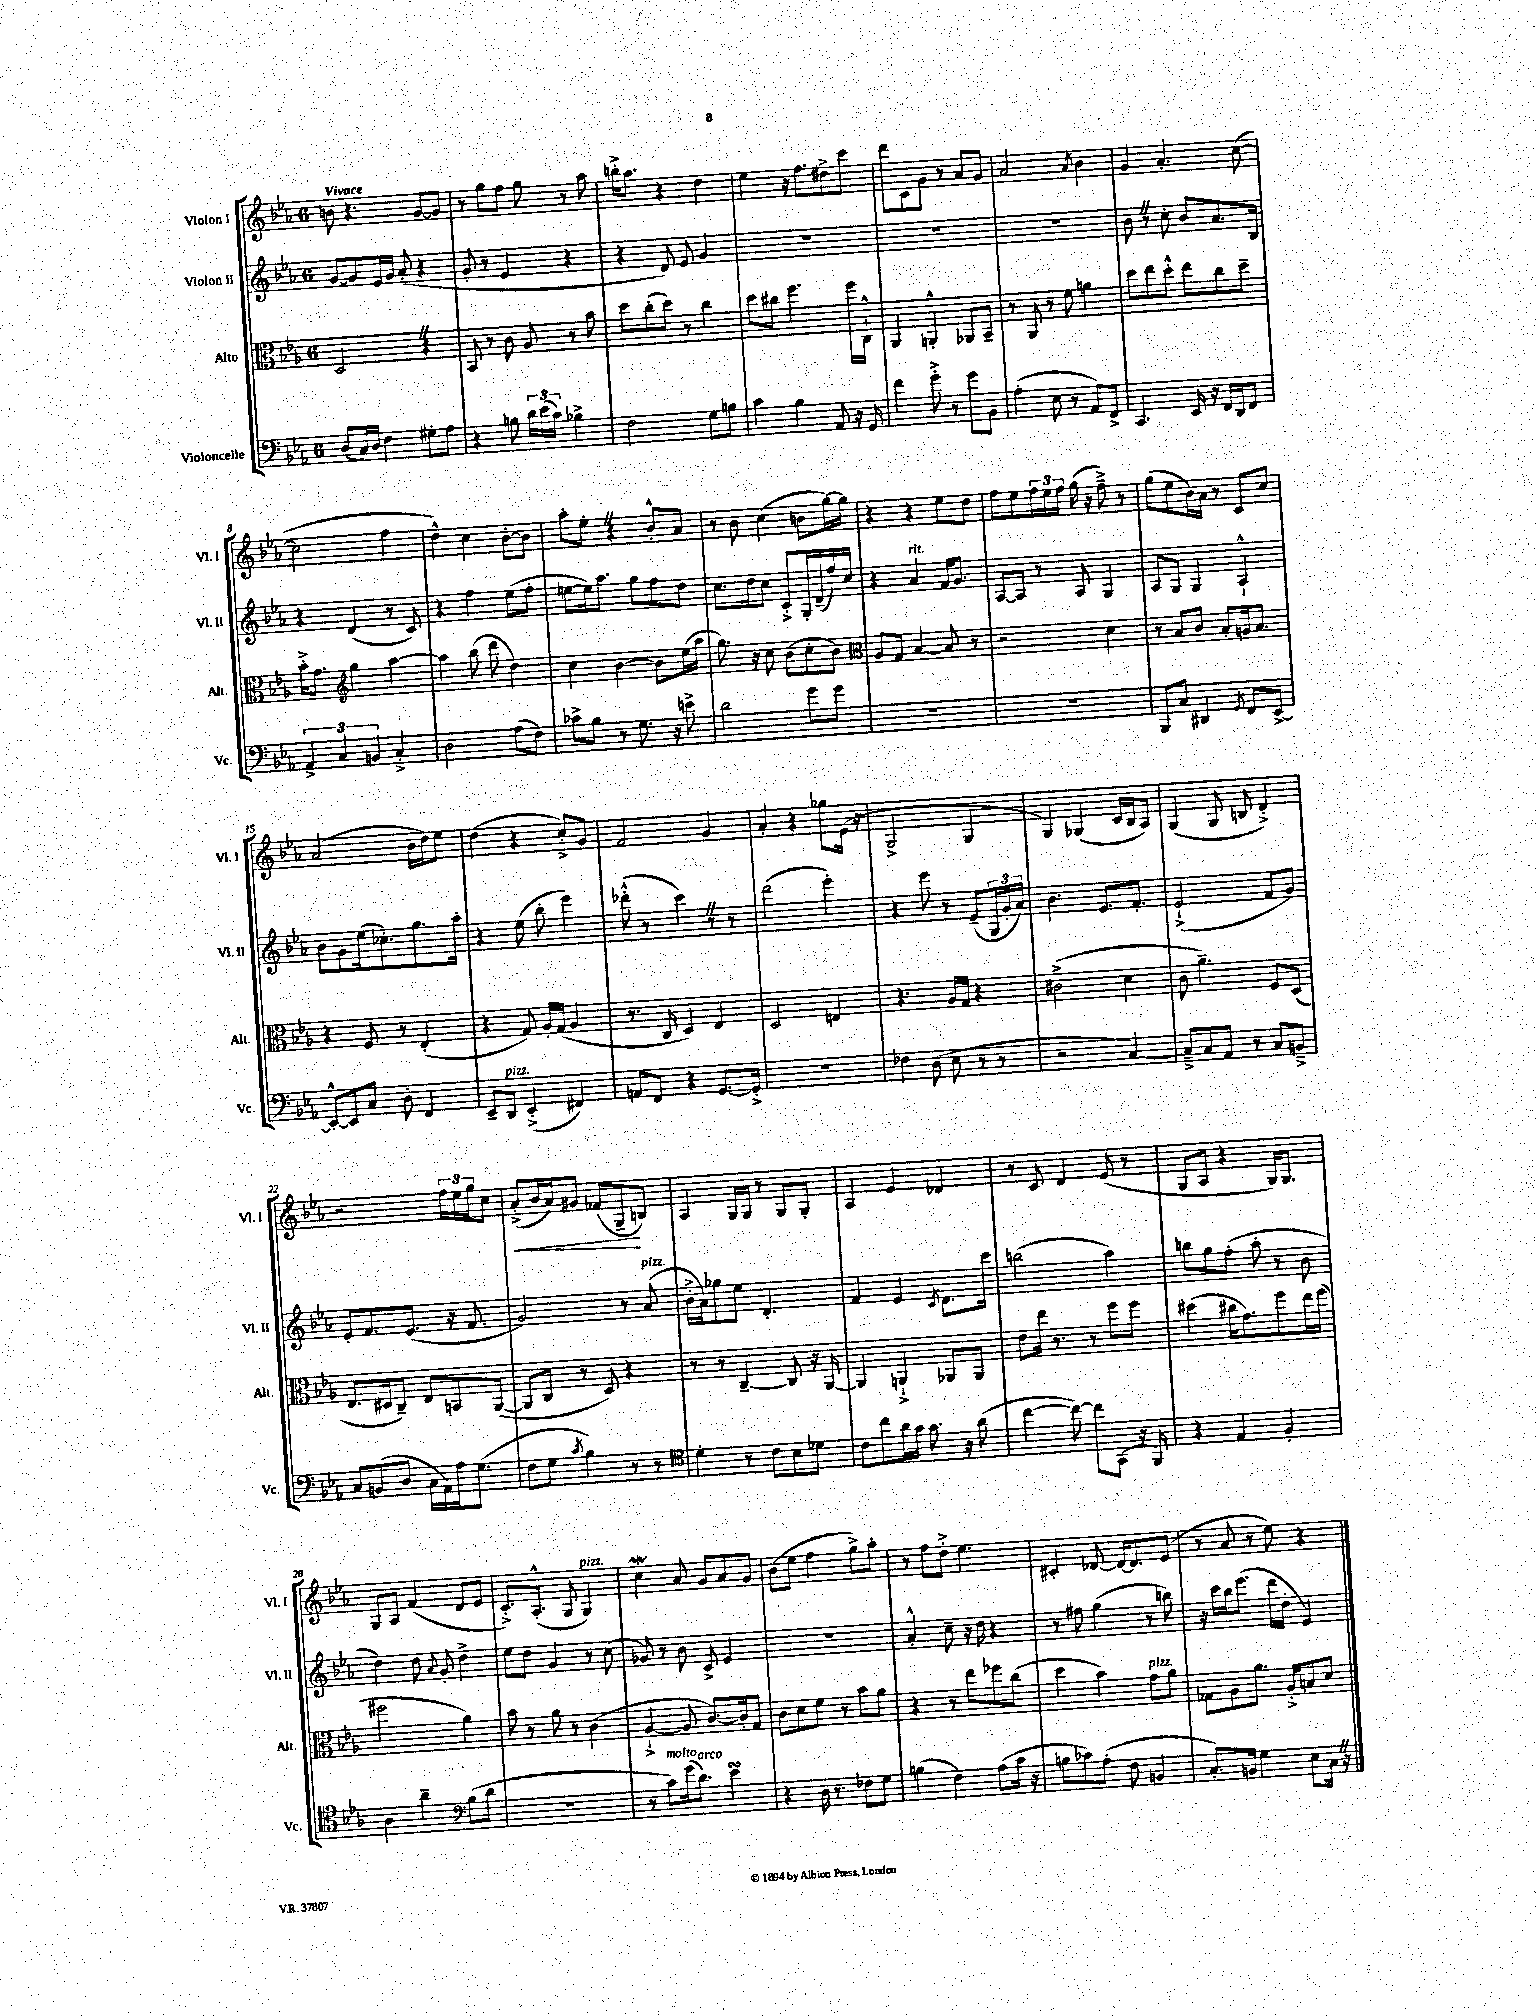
<<
\new StaffGroup <<
\new Staff = "s0" \with { instrumentName = "Violon I" shortInstrumentName = "Vl. I" } {
    \clef treble \key ees \major \once \override Staff.TimeSignature.style = #'single-digit \time 6/8 \tempo "Vivace"
    b'8 r4. g'8~ g'8 |
    r8 g''8 f''8 g''8 r8 aes''8 |
    b''16-.-> aes''8. r4 d''4 |
    ees''4 r16 f''8. dis''8-> c'''8 |
    d'''8 c'8 g'8 r8 aes'8 g'8 |
    aes'2 \acciaccatura { aes'8 } bes'4 |
    g'4 aes'4.-. c''8~( |
    c''2 f''4 |
    d''4-^) c''4 bes'8~-. bes'8 |
    aes''8-. ees''8-. \once \override BreathingSign.text = \markup { \musicglyph "scripts.caesura.straight" } \breathe r4 bes'8-.-^ aes'8 |
    r8 bes'8 c''4( b'8 g''16~) g''16 |
    r4 r4 ees''8 d''8 |
    f''8 ees''8 \tuplet 3/2 { f''16 ees''16 f''16 } g''16( r16 f''8--->) r8 |
    g''8( ees''8 bes'16) aes'16 r8 c'8 c''8 |
    aes'2( bes'16 d''16) ees''8 |
    d''4( r4 c''8-.->) g'8 |
    f'2 g'4 |
    aes'4-. r4 ges''8 ees'16( r16 |
    g2-> g4 |
    g4) ges4( c'16 bes16 aes8) |
    g4( g8 b8 d'4-.->) |
    r2 \tuplet 3/2 { f''16 ees''16 g''16 } c''8 |
    aes'8-.->\<( bes'16 aes'16) gis'8 fes'8( g8--\! b8) |
    aes4 g16 g16 r8 g8 g8-. |
    aes4 ees'4 des'4 |
    r8 c'8 d'4 ees'8( r8 |
    g8 aes8 r4 g16) g8. |
    g8 aes8 f'4( d'8 ees'8 |
    c'8.-.->) aes8.-.-^( g8 g4^\markup { \italic "pizz." }) |
    c''4\mordent aes'8 g'8 aes'8 g'8 |
    bes'8( ees''8 f''4 g''8->) aes''8-. |
    r8 f''8 d''8-.-> ees''4. |
    cis'4-. des'8~ des'16~ des'8. ees'8( |
    r8 aes'8 r8 ees''8) r4 \bar "|." |
}
\new Staff = "s1" \with { instrumentName = "Violon II" shortInstrumentName = "Vl. II" } {
    \clef treble \key ees \major \once \override Staff.TimeSignature.style = #'single-digit \time 6/8
    g'8~ g'8 ees'16 g'16 aes'8-.( r4 |
    g'8-. r8 ees'4 r4 |
    r4 d'8) ees'8 g'4 |
    R2. |
    R2. |
    R2. |
    bes'8 \once \override BreathingSign.text = \markup { \musicglyph "scripts.caesura.straight" } \breathe r8 c''8-. bes'8 aes'8. bes16 |
    r4 d'4( r8 c'8) |
    r4 f''4 ees''8( f''8-. |
    e''8~ e''16) aes''8. g''8 f''8 d''8 |
    c''8. d''16 c''8 c'8-.-> g16-. d'16--( f''16) c''16 |
    r4 aes'4^\markup { \italic "rit." } f'16 g'8. |
    aes8~ aes8 r8 aes8 g4 |
    aes8 g8 g4 aes4-!-^ |
    bes'8 g'8 ees''16( ces''8.-.) g''8. aes''16-. |
    r4 ees''8( bes''8-. ees'''4) |
    des'''8-.-^( r8 c'''4) \once \override BreathingSign.text = \markup { \musicglyph "scripts.caesura.straight" } \breathe r8 r8 |
    d'''2( ees'''4-.) |
    r4 ees'''8 r8 ees'8--( \tuplet 3/2 { g16 g'16-. aes'16) } |
    bes'4. ees'8. f'8.-. |
    ees'2-!->( f'8 g'8) |
    ees'8-. f'8. ees'8.( r16 f'8. |
    g'2) r8 aes'8^\markup { \italic "pizz." }( |
    bes'16-.-> aes'16) ges''8 ees''8 d'4.-. |
    f'4 ees'4 \acciaccatura { c'8 } d'8. c'''16 |
    b''2( aes''4) |
    b''8 g''8 f''8-.( aes''8-. r8 bes'8 |
    d''4) d''8 \appoggiatura { aes'8 } g'8-. d''4-> |
    ees''8 d''8 g'4 r8 c''8( |
    ges'8) r8 bes'8 c'8-> ees'4 |
    R2. |
    aes'4-.-^ c''8-- r16 d''16 r4 |
    r8 fis''8 g''4( r8 b''8) |
    r16 c'''16 bes''16 ees'''8.( d'''16 d''16-. ees'4) \bar "|." |
}
\new Staff = "s2" \with { instrumentName = "Alto" shortInstrumentName = "Alt." } {
    \clef alto \key ees \major \once \override Staff.TimeSignature.style = #'single-digit \time 6/8
    d2 \once \override BreathingSign.text = \markup { \musicglyph "scripts.caesura.straight" } \breathe r4 |
    bes,8 r8 c'8 aes8 r8 bes'8 |
    d''8 c''8-.( d''8) r8 c''4 |
    d''8 cis''8 f''4. f''16 c16-!-^ |
    aes,4 a,4-.-^ aes,8 bes,8-- |
    r8 aes,8 r8 f'8 a'4 |
    d''8 ees''8 d''8-.-^ ees''8 c''8 d''8-- |
    bes'16-.-> g'8. \clef treble g''4 aes''4~ |
    aes''4 bes''8( d'''8 d''4) |
    c''4 bes'4~ bes'8 ees''16( aes''16 |
    g''8.) r16 c''8 bes'8( c''8-. bes'8) |
    \clef alto aes8 g8 bes4~ bes8 r8 |
    r2 d'4 |
    r8 bes8 c'8 bes8-. a16 bes8. |
    r4 f8 r8 ees4-.( |
    r4 g8) aes16-. g16( aes4 |
    r8. c16 d4) ees4 |
    d2 e4 |
    r4. aes16 g16 r4 |
    cis'2->( d'4 |
    c'8 aes'4.--) f8 d8( |
    ees8. dis16 c8--) ees8 b,8 aes,8~( |
    aes,8 c8 r8 d8) r4 |
    r8 r8 c4~-- c8 r16 aes,16~ |
    aes,4 a,4-!-> aes,8 aes,8 |
    ees'8 ees''16 r8. r8 f''8 f''8 |
    dis''4( cis''16 g'8.) f''8 ees''16 f''16( |
    fis''2 aes'4) |
    bes'8 r8 aes'8 r8 c'4( |
    aes4~-!-> aes8 c'8.~) c'16-. g8 |
    c'8 d'8 f'8 r8 bes'8 aes'8 |
    r4 r8 ees''8 fes''8 c''8( |
    d''4 bes'4) g'8^\markup { \italic "pizz." } aes'8 |
    ges8 aes8 aes'8. aes16-.-> b8 d'8 \bar "|." |
}
\new Staff = "s3" \with { instrumentName = "Violoncelle" shortInstrumentName = "Vc." } {
    \clef bass \key ees \major \once \override Staff.TimeSignature.style = #'single-digit \time 6/8
    d8( c16) d16 f4 gis8-. aes8 |
    r4 b8 \tuplet 3/2 { d'16 ees'16( c'16) } bes4-> |
    f2 g8 b8 |
    c'4 bes4 aes,8 r16 g,16 |
    f'4 g'8-.-> r8 g'8 bes,8 |
    aes4-.( ees8 r8 aes,8) f,8-> |
    c,4. ees,16 r16 f,16 d,16 f,8 |
    \tuplet 3/2 { aes,4-> c4 b,4 } c4-.-> |
    d2 aes8( f8) |
    ces'8-> bes8 r8 g8. r16 e'8-> |
    d'2 g'8 g'8 |
    R2. |
    R2. |
    bes,,8 c8 dis,4 \acciaccatura { g,8 } f,8 ees,8~-> |
    ees,8~-.-^ ees,8 c8 d8-. f,4 |
    ees,8-- d,8^\markup { \italic "pizz." } ees,4-.->( fis,4) |
    a,8 f,8 r4 g,8.~ g,16-.-> |
    R2. |
    fes4 d8( ees8 r8 r8 |
    r2 c4~) |
    c8---> c8 aes,8 r8 c8 b,8---> |
    c8 b,8( d8 c16 aes,16) aes16 g8.( |
    f8 g8 \acciaccatura { c'8 } bes4) r8 r8 |
    \clef tenor d'4-. r8 c'8 bes8 des'8 |
    c'8 c''8 aes'16 g'16 g'8. r16 aes'8( |
    c''4~ c''8~) c''8 g,8( r16 f,16) |
    r4 ees4 f4-. |
    aes4 aes'4-- \clef bass bes8( d'8 |
    R2. |
    r8 c'8^\markup { \italic "molto" }) g'16( d'8.^\markup { \italic "arco" }) ees'4\turn |
    r4 d16 r8. fes8 g8 |
    b4( f4) aes8( c'16 r16 |
    b8 ces'8) aes8-.( f8 b,4 |
    c8.-.) b,16 g4 ees8 c16 \once \override BreathingSign.text = \markup { \musicglyph "scripts.caesura.straight" } \breathe r16 \bar "|." |
}
>>
>>
